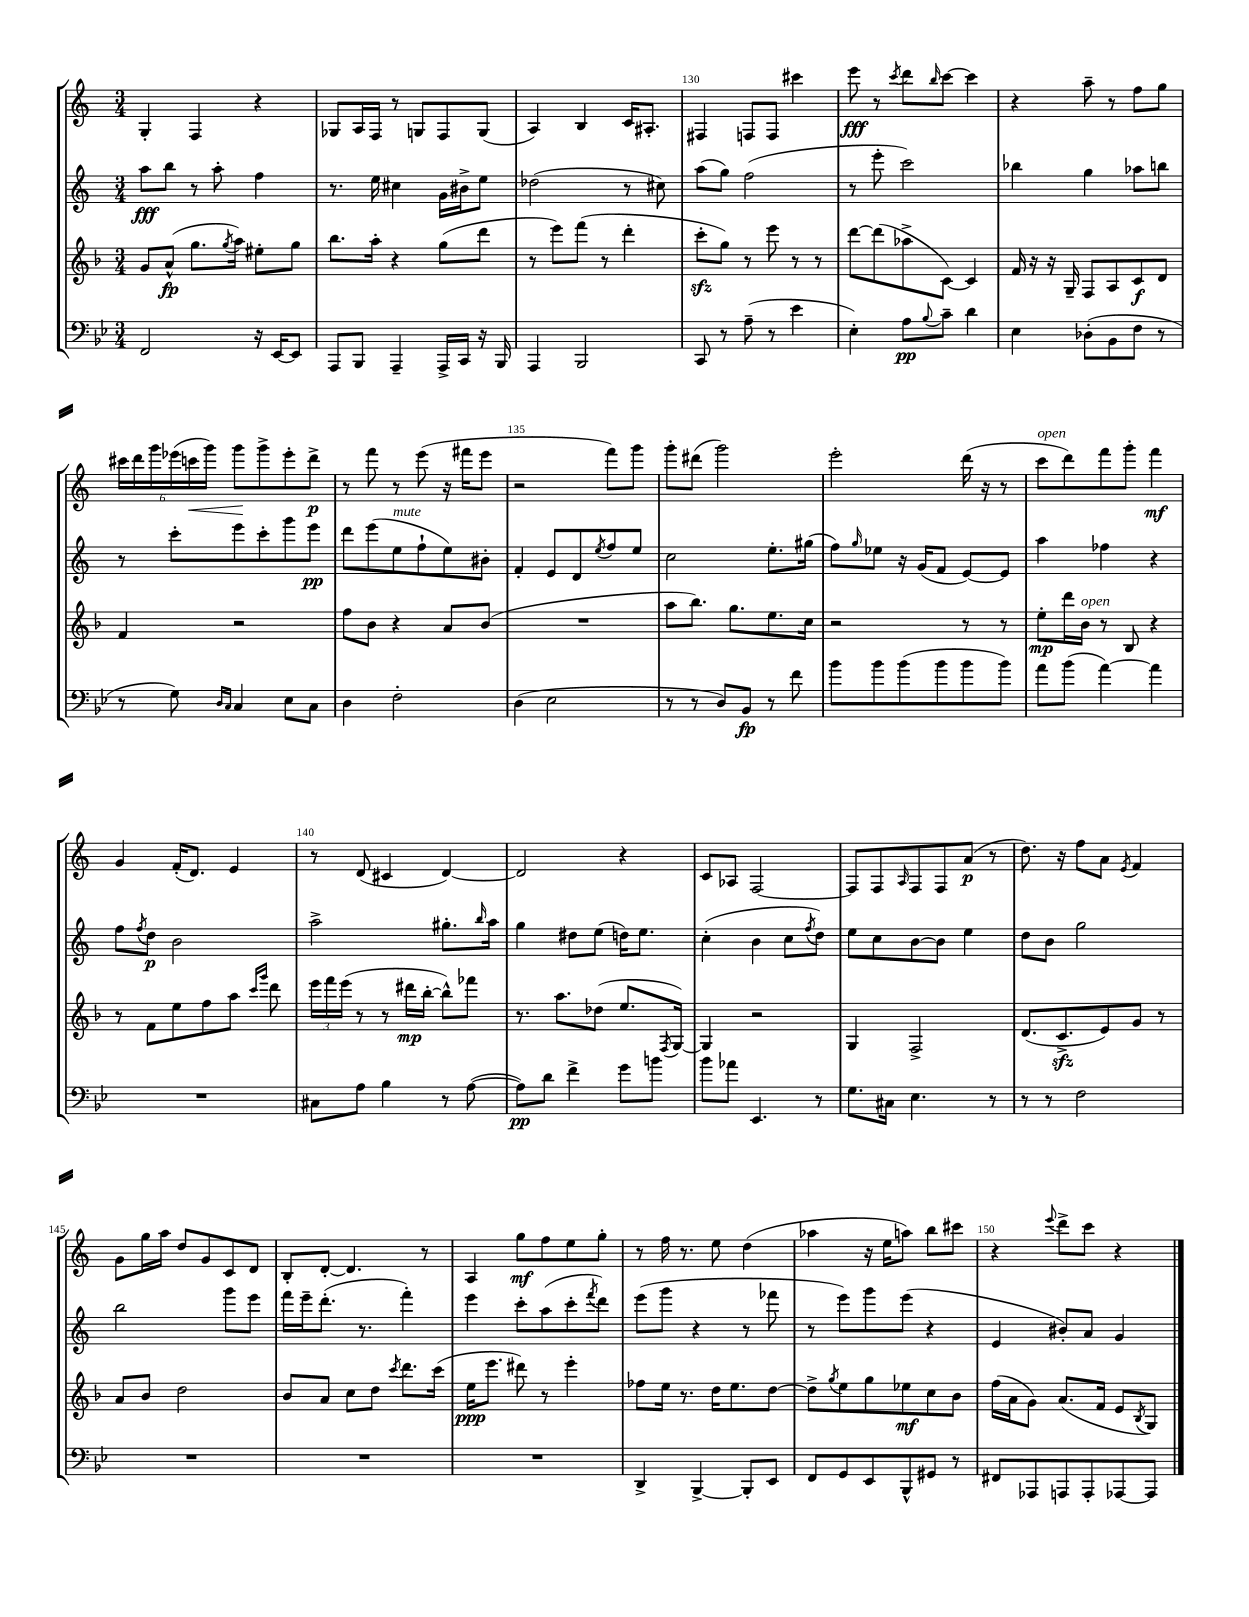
<<
\new StaffGroup <<
\new Staff = "s0" {
    \clef treble \key c \major \numericTimeSignature \time 3/4
    g4-. f4 r4 |
    ges8 a16 f16 r8 g8 f8 g8( |
    a4) b4 c'16 ais8.-. |
    fis4 f8 f8 cis'''4 |
    e'''8\fff r8 \acciaccatura { c'''8 } d'''8 \grace { b''16 } c'''8~ c'''4 |
    r4 a''8-- r8 f''8 g''8 |
    \tuplet 6/4 { cis'''16 d'''16 g'''16 ees'''16( c'''16\< g'''16) } g'''8\! g'''8-> ees'''8-. d'''8->\p |
    r8 f'''8 r8 e'''8( r16 fis'''16 e'''8 |
    r2 f'''8) g'''8 |
    g'''8-. dis'''8( g'''2) |
    e'''2-. d'''16( r16 r8 |
    c'''8^\markup { \italic "open" } d'''8) f'''8 g'''8-. f'''4\mf |
    g'4 f'16-.( d'8.) e'4 |
    r8 d'8( cis'4 d'4~) |
    d'2 r4 |
    c'8 aes8 f2~ |
    f8 f8 \grace { a16 } f8 f8 a'8\p( r8 |
    d''8.) r16 f''8 a'8 \acciaccatura { e'8 } f'4 |
    g'8 g''16 a''16 d''8 g'8 c'8 d'8 |
    b8-. d'8~-. d'4. r8 |
    a4 g''8\mf f''8 e''8 g''8-. |
    r8 f''16 r8. e''8 d''4( |
    aes''4 r16 e''16 a''8) b''8 cis'''8 |
    r4 \appoggiatura { e'''8 } d'''8-> c'''8 r4 \bar "|." |
}
\new Staff = "s1" {
    \clef treble \key c \major \numericTimeSignature \time 3/4
    a''8\fff b''8 r8 a''8-. f''4 |
    r8. e''16 cis''4 g'16 bis'16-> e''8 |
    des''2( r8 cis''8) |
    a''8( g''8) f''2( |
    r8 e'''8-. c'''2) |
    bes''4 g''4 aes''8 b''8 |
    r8 c'''8-. e'''8 c'''8-. g'''8 e'''8\pp |
    d'''8 e'''8( e''8^\markup { \italic "mute" } f''8-! e''8) bis'8-. |
    f'4-. e'8 d'8 \acciaccatura { e''8 } f''8 e''8 |
    c''2 e''8.-. gis''16( |
    f''8) \grace { g''16 } ees''8 r16 g'16( f'8 e'8~) e'8 |
    a''4 fes''4 r4 |
    f''8 \acciaccatura { f''8 } d''8\p b'2 |
    a''2-> gis''8.-. \grace { b''16 } a''16 |
    g''4 dis''8 e''8( d''16) e''8. |
    c''4-.( b'4 c''8 \acciaccatura { f''8 } d''8) |
    e''8 c''8 b'8~ b'8 e''4 |
    d''8 b'8 g''2 |
    b''2 g'''8 e'''8 |
    f'''16 e'''16-- d'''8.-.( r8. f'''4-.) |
    e'''4 c'''8-. a''8( c'''8-. \acciaccatura { f'''8 } d'''8) |
    e'''8( g'''8 r4 r8 fes'''8 |
    r8 e'''8) g'''8 e'''8( r4 |
    e'4 bis'8-.) a'8 g'4 \bar "|." |
}
\new Staff = "s2" {
    \clef treble \key f \major \numericTimeSignature \time 3/4
    g'8 a'8-^\fp( g''8. \acciaccatura { g''8 } a''16) eis''8-. g''8 |
    bes''8. a''16-. r4 g''8( d'''8 |
    r8 e'''8) f'''8( r8 d'''4-. |
    c'''8-.\sfz g''8) r8 e'''8 r8 r8 |
    d'''8~ d'''8( aes''8-> c'8~) c'4 |
    f'16 r16 r16 g16-- f8 a8 c'8\f d'8 |
    f'4 r2 |
    f''8 bes'8 r4 a'8 bes'8( |
    R2. |
    a''8 bes''8.) g''8. e''8. c''16 |
    r2 r8 r8 |
    e''8-.\mp d'''16 bes'16^\markup { \italic "open" } r8 bes8 r4 |
    r8 f'8 e''8 f''8 a''8 \grace { c'''16 g'''16 } d'''8 |
    \tuplet 3/2 { e'''16 f'''16 e'''16( } r8 r8 dis'''16\mp bes''16~-. bes''8-^) fes'''8 |
    r8. a''8. des''8( e''8. \acciaccatura { f8 } g16~) |
    g4 r2 |
    g4 f2-> |
    d'8.( c'8.->\sfz e'8) g'8 r8 |
    a'8 bes'8 d''2 |
    bes'8 a'8 c''8 d''8 \acciaccatura { c'''8 } d'''8. c'''16( |
    e''16\ppp e'''8. dis'''8) r8 e'''4-. |
    fes''8 e''16 r8. d''16 e''8. d''8~ |
    d''8-> \acciaccatura { g''8 } e''8 g''8 ees''8\mf c''8 bes'8 |
    f''16( a'16 g'8) a'8.( f'16 e'8 \acciaccatura { bes8 } g8) \bar "|." |
}
\new Staff = "s3" {
    \clef bass \key bes \major \numericTimeSignature \time 3/4
    f,2 r16 ees,16~ ees,8 |
    a,,8 bes,,8 a,,4-- a,,16-> c,16 r16 bes,,16 |
    a,,4 bes,,2 |
    c,8 r8 a8--( r8 ees'4 |
    ees4-.) a8\pp \appoggiatura { bes8 } c'8-- d'4 |
    ees4 des8-.( bes,8 f8 r8 |
    r8 g8) \grace { d16 c16 } c4 ees8 c8 |
    d4 f2-. |
    d4( ees2 |
    r8 r8 d8) bes,8\fp r8 f'8 |
    bes'8 bes'8 bes'8( bes'8 bes'8 bes'8) |
    a'8 bes'8( a'4~) a'4 |
    R2. |
    cis8 a8 bes4 r8 a8~( |
    a8\pp) d'8 f'4-> g'8 b'8 |
    bes'8 aes'8 ees,4. r8 |
    g8. cis16 ees4. r8 |
    r8 r8 f2 |
    R2. |
    R2. |
    R2. |
    d,4-> bes,,4~-> bes,,8-. ees,8 |
    f,8 g,8 ees,8 bes,,8-^ gis,8 r8 |
    fis,8 aes,,8 a,,8 a,,8-. aes,,8~ aes,,8 \bar "|." |
}
>>
>>
\layout { \context { \Score currentBarNumber = #127 \override BarNumber.break-visibility = ##(#f #t #t) barNumberVisibility = #(every-nth-bar-number-visible 5) } }
